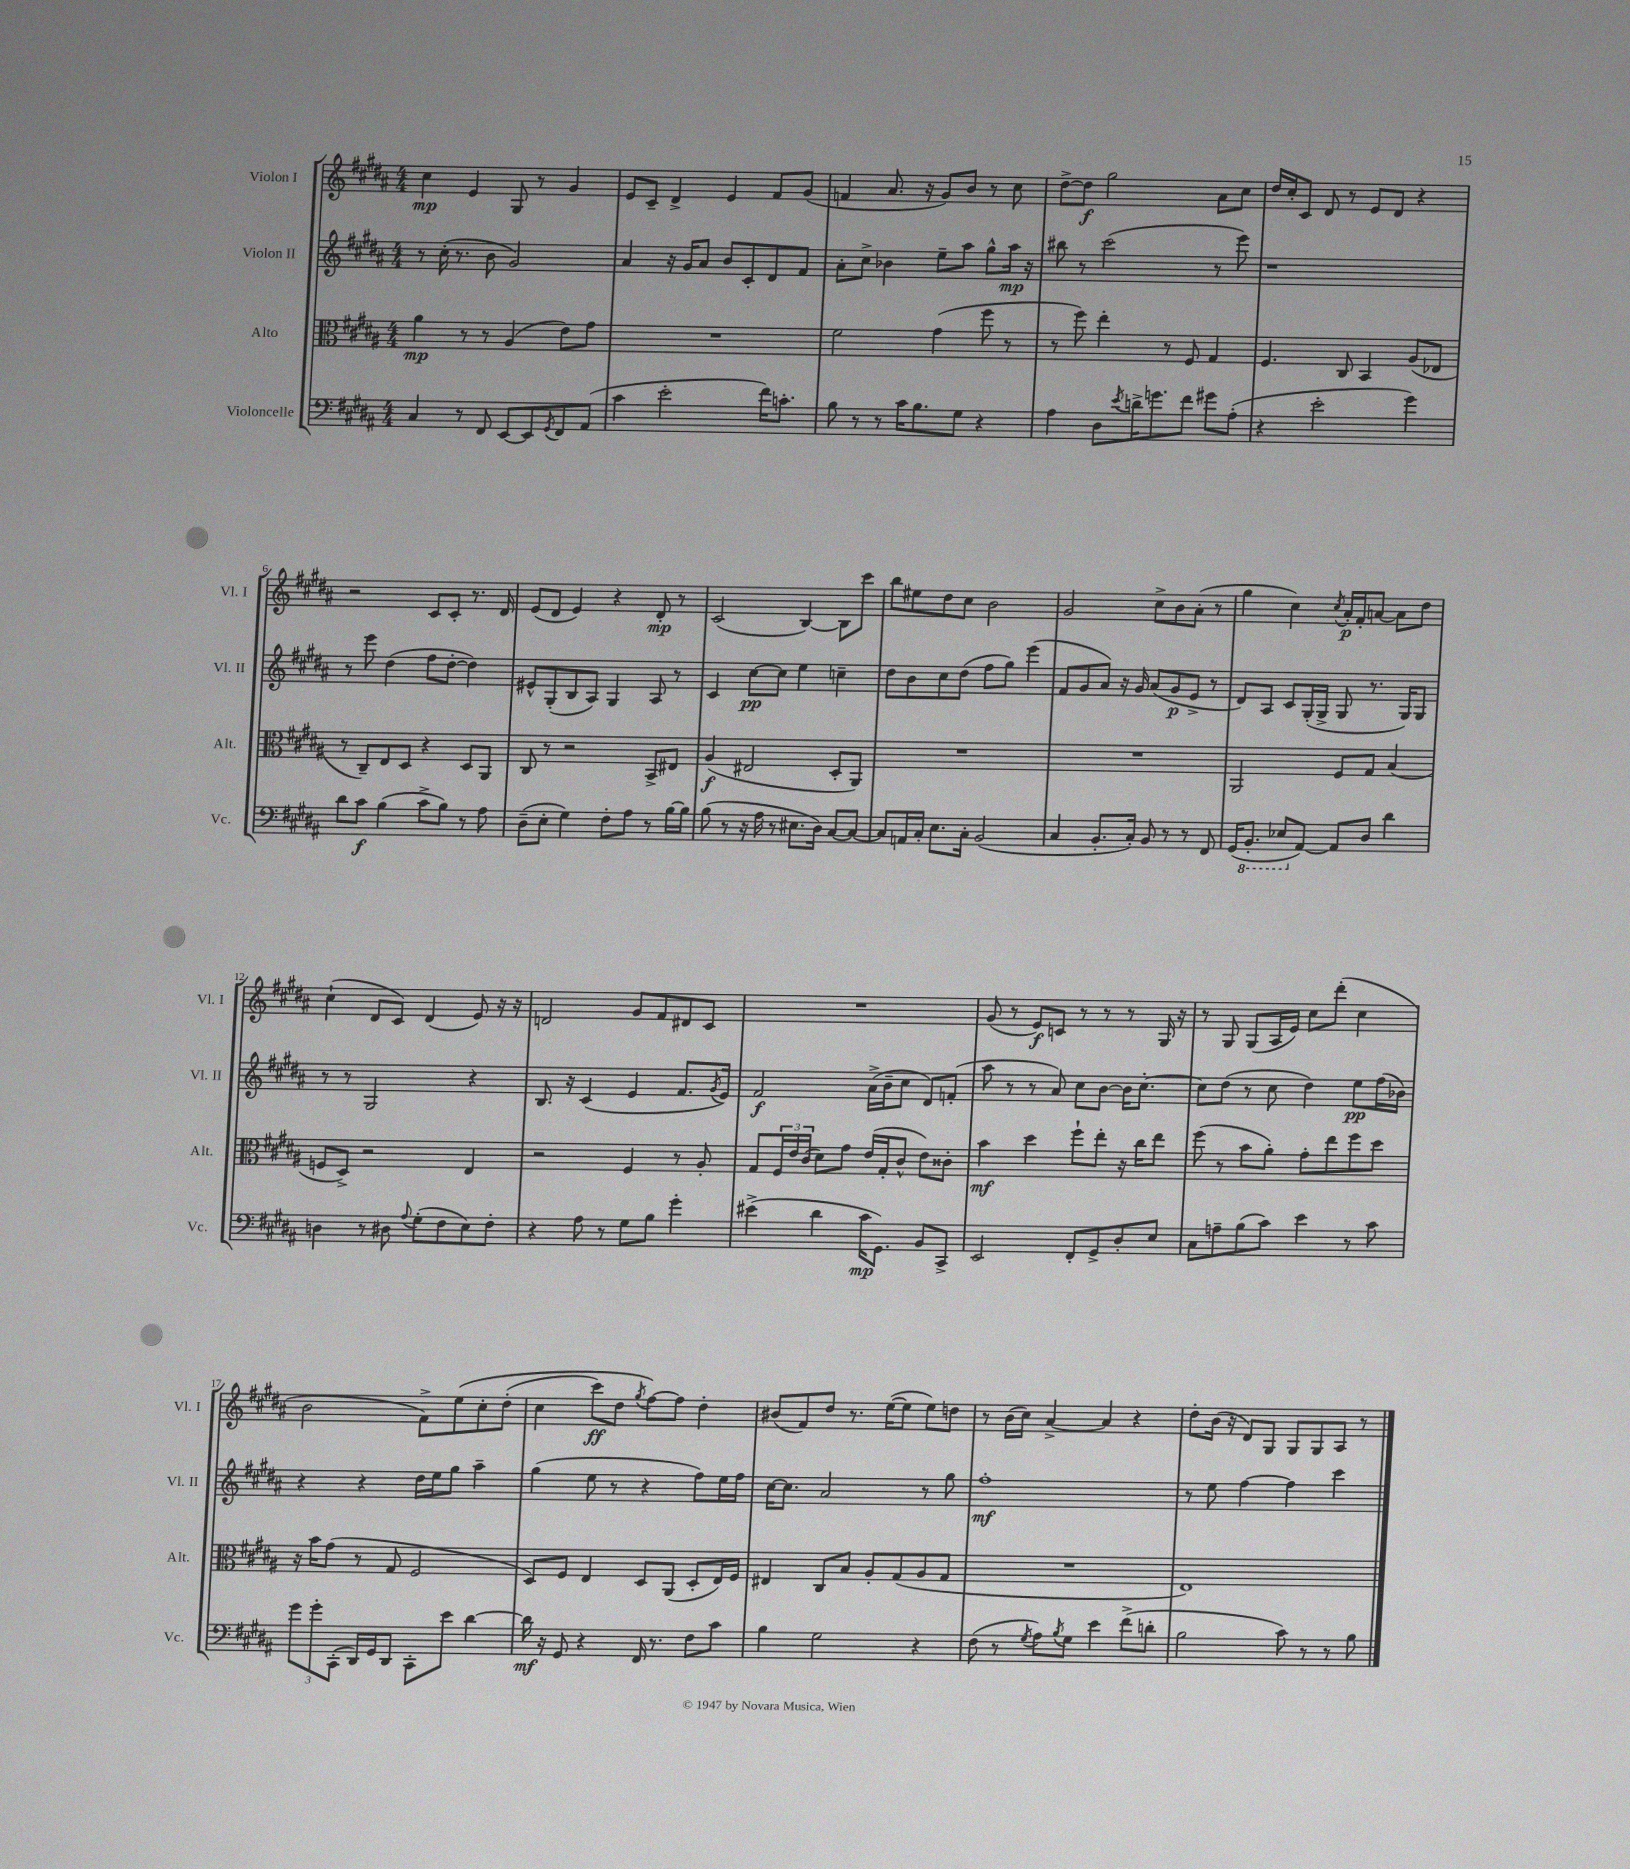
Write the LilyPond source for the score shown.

<<
\new StaffGroup <<
\new Staff = "s0" \with { instrumentName = "Violon I" shortInstrumentName = "Vl. I" } {
    \clef treble \key b \major \numericTimeSignature \time 4/4
    cis''4\mp e'4 gis8 r8 gis'4 |
    e'8 cis'8-- dis'4-> e'4 fis'8 gis'8( |
    f'4 ais'8. r16 gis'8) b'8 r8 cis''8 |
    dis''8~-> dis''8\f gis''2 ais'8 cis''8 |
    dis''16 cis''16-. cis'8 dis'8 r8 e'8 dis'8 r4 |
    r2 cis'8 cis'8-. r8. dis'16 |
    e'8( dis'8 e'4) r4 dis'8-.\mp r8 |
    cis'2( b4~) b8 cis'''8 |
    b''8 eis''8 dis''8 cis''8 b'2 |
    gis'2 cis''8-> b'8 ais'8-.( r8 |
    gis''4 cis''4) \acciaccatura { cis''8 } ais'16-.\p fis'16-. a'8~ a'8 dis''8 |
    cis''4-!( dis'8 cis'8) dis'4( e'8) r16 r16 |
    d'2 gis'8 fis'8 dis'8 cis'8 |
    R1 |
    gis'8( r8 e'8\f) c'8 r8 r8 r8 gis16 r16 |
    r8 gis8 gis8( ais16 e'16) cis''8 dis'''8-.( cis''4 |
    b'2 fis'8->) e''8\( cis''8-. dis''8-.( |
    cis''4 cis'''8\ff) dis''8 \acciaccatura { gis''8 } fis''8~\) fis''8 dis''4-. |
    bis'8( fis'8) dis''8 r8. e''16~( e''8 e''8) d''8 |
    r8 b'16( cis''16) ais'4~-> ais'4 r4 |
    dis''8-. b'16( r16 dis'8) gis8 gis8 gis8 ais8 r8 \bar "|." |
}
\new Staff = "s1" \with { instrumentName = "Violon II" shortInstrumentName = "Vl. II" } {
    \clef treble \key b \major \numericTimeSignature \time 4/4
    r8 cis''16-.( r8. b'8 gis'2) |
    ais'4 r16 gis'16 ais'8 b'8 cis'8-. dis'8 fis'8 |
    ais'8-. cis''8-> bes'4 e''8-- ais''8 gis''8-^ ais''16\mp r16 |
    bis''8 r8 cis'''2( r8 e'''8) |
    r1 |
    r8 e'''8 dis''4( fis''8 dis''8~-. dis''4) |
    eis'8-^ gis8-.( b8 ais8) gis4 ais8 r8 |
    cis'4 cis''8~\pp cis''8 e''4 c''4-- |
    dis''8 b'8 cis''8 dis''8( fis''8 gis''8) e'''4( |
    fis'8 gis'8 ais'8) r16 gis'16 ais'8( gis'8\p e'8-> r8 |
    dis'8) ais8 cis'8 gis16-.( gis16-> gis8 r8. gis16) gis8 |
    r8 r8 gis2 r4 |
    b8. r16 cis'4( e'4 fis'8. \acciaccatura { gis'8 } e'16) |
    fis'2\f ais'16->( b'16-- cis''8 dis'8) f'8-.( |
    ais''8 r8 r8 ais'8) cis''8 b'8~ b'16 cis''8.~-. |
    cis''8 dis''8( r8 cis''8 dis''4) e''8\pp fis''16( bes'16) |
    r4 r4 dis''16 e''16 gis''8 ais''4-- |
    gis''4( e''8 r8 r4 fis''8) e''16 fis''16 |
    cis''16~ cis''8. ais'2 r8 gis''8 |
    fis''1-.\mf |
    r8 e''8 fis''4~ fis''4 cis'''4 \bar "|." |
}
\new Staff = "s2" \with { instrumentName = "Alto" shortInstrumentName = "Alt." } {
    \clef alto \key b \major \numericTimeSignature \time 4/4
    ais'4\mp r8 r8 ais4( e'8) gis'8 |
    R1 |
    fis'2 gis'4( fis''8 r8 |
    r8 fis''8) e''4-. r8 fis8 gis4 |
    fis4. cis8 b,4 ais8( ees8 |
    r8 cis8--) e8 dis8 r4 dis8 ais,8 |
    cis8 r8 r2 b,8-> eis8 |
    ais4\f( eis2 dis8-. ais,8) |
    R1 |
    R1 |
    ais,2 fis8 gis8 b4( |
    f8 dis8->) r2 e4 |
    r2 fis4 r8 ais8-. |
    gis8 \tuplet 3/2 { fis16 e'16 cis'16( } dis'8) gis'8 e'16( gis16-. cis'8-^ e'8) cisis'8-. |
    b'4\mf dis''4 fis''8-! e''8-. r16 cis''16 e''8 |
    fis''8( r8 b'8 ais'8-.) gis'8-. e''8 fis''8 dis''8 |
    r16 b'16 gis'8( r8 gis8 fis2 |
    dis8) fis8 e4 dis8 ais,8( dis8-. e16) fis16 |
    eis4 cis8 b8 ais8-. gis8( ais8 gis8 |
    R1 |
    e1) \bar "|." |
}
\new Staff = "s3" \with { instrumentName = "Violoncelle" shortInstrumentName = "Vc." } {
    \clef bass \key b \major \numericTimeSignature \time 4/4
    cis4 r8 fis,8 e,8~ e,8 \acciaccatura { gis,8 } fis,8 ais,8( |
    cis'4 e'2-. fis'16) c'8.-. |
    b8 r8 r8 cis'16 b8. gis8 r4 |
    ais4 dis8 \acciaccatura { e'8 } d'16-> g'8. fis'8 gis'8 ais8-.( |
    r4 e'2-. gis'4) |
    dis'8 cis'8\f b4( cis'8-> b8) r8 ais8 |
    dis8--( e8-. gis4) fis8-. ais8 r8 b16~ b16 |
    b8( r8 r16 ais16 r8 eis8. dis16) cis8~ cis8~ |
    cis8 a,16 cis16-. e8. cis16-. b,2( |
    cis4 b,8.-. cis16-.) b,8 r8 r8 fis,8 |
    gis,16( \ottava #-1 b,,8.-. ees,8 \ottava #0 ais,8~) ais,8 dis8 dis'4 |
    d4 r8 dis8 \appoggiatura { ais8 } gis8-.( fis8 e8) fis8-. |
    r4 ais8 r8 gis8 b8 gis'4-. |
    eis'4->( dis'4 cis'16\mp gis,8.) b,8 cis,8-> |
    e,2 fis,8-. gis,8-> dis8-. e8 |
    cis8 a8-- b8( cis'8) e'4 r8 cis'8 |
    \tuplet 3/2 { gis'8 gis'8-. cis,8-.( } dis,16) gis,16 dis,8 cis,8-. e'8 dis'4~ |
    dis'16\mf r16 gis,8 r4 fis,16 r8. fis8 cis'8 |
    b4 gis2 r4 |
    fis8( r8 \acciaccatura { gis8 } ais8) \acciaccatura { b8 } gis8 e'4 fis'8->( d'8-. |
    b2 cis'8) r8 r8 b8 \bar "|." |
}
>>
>>
